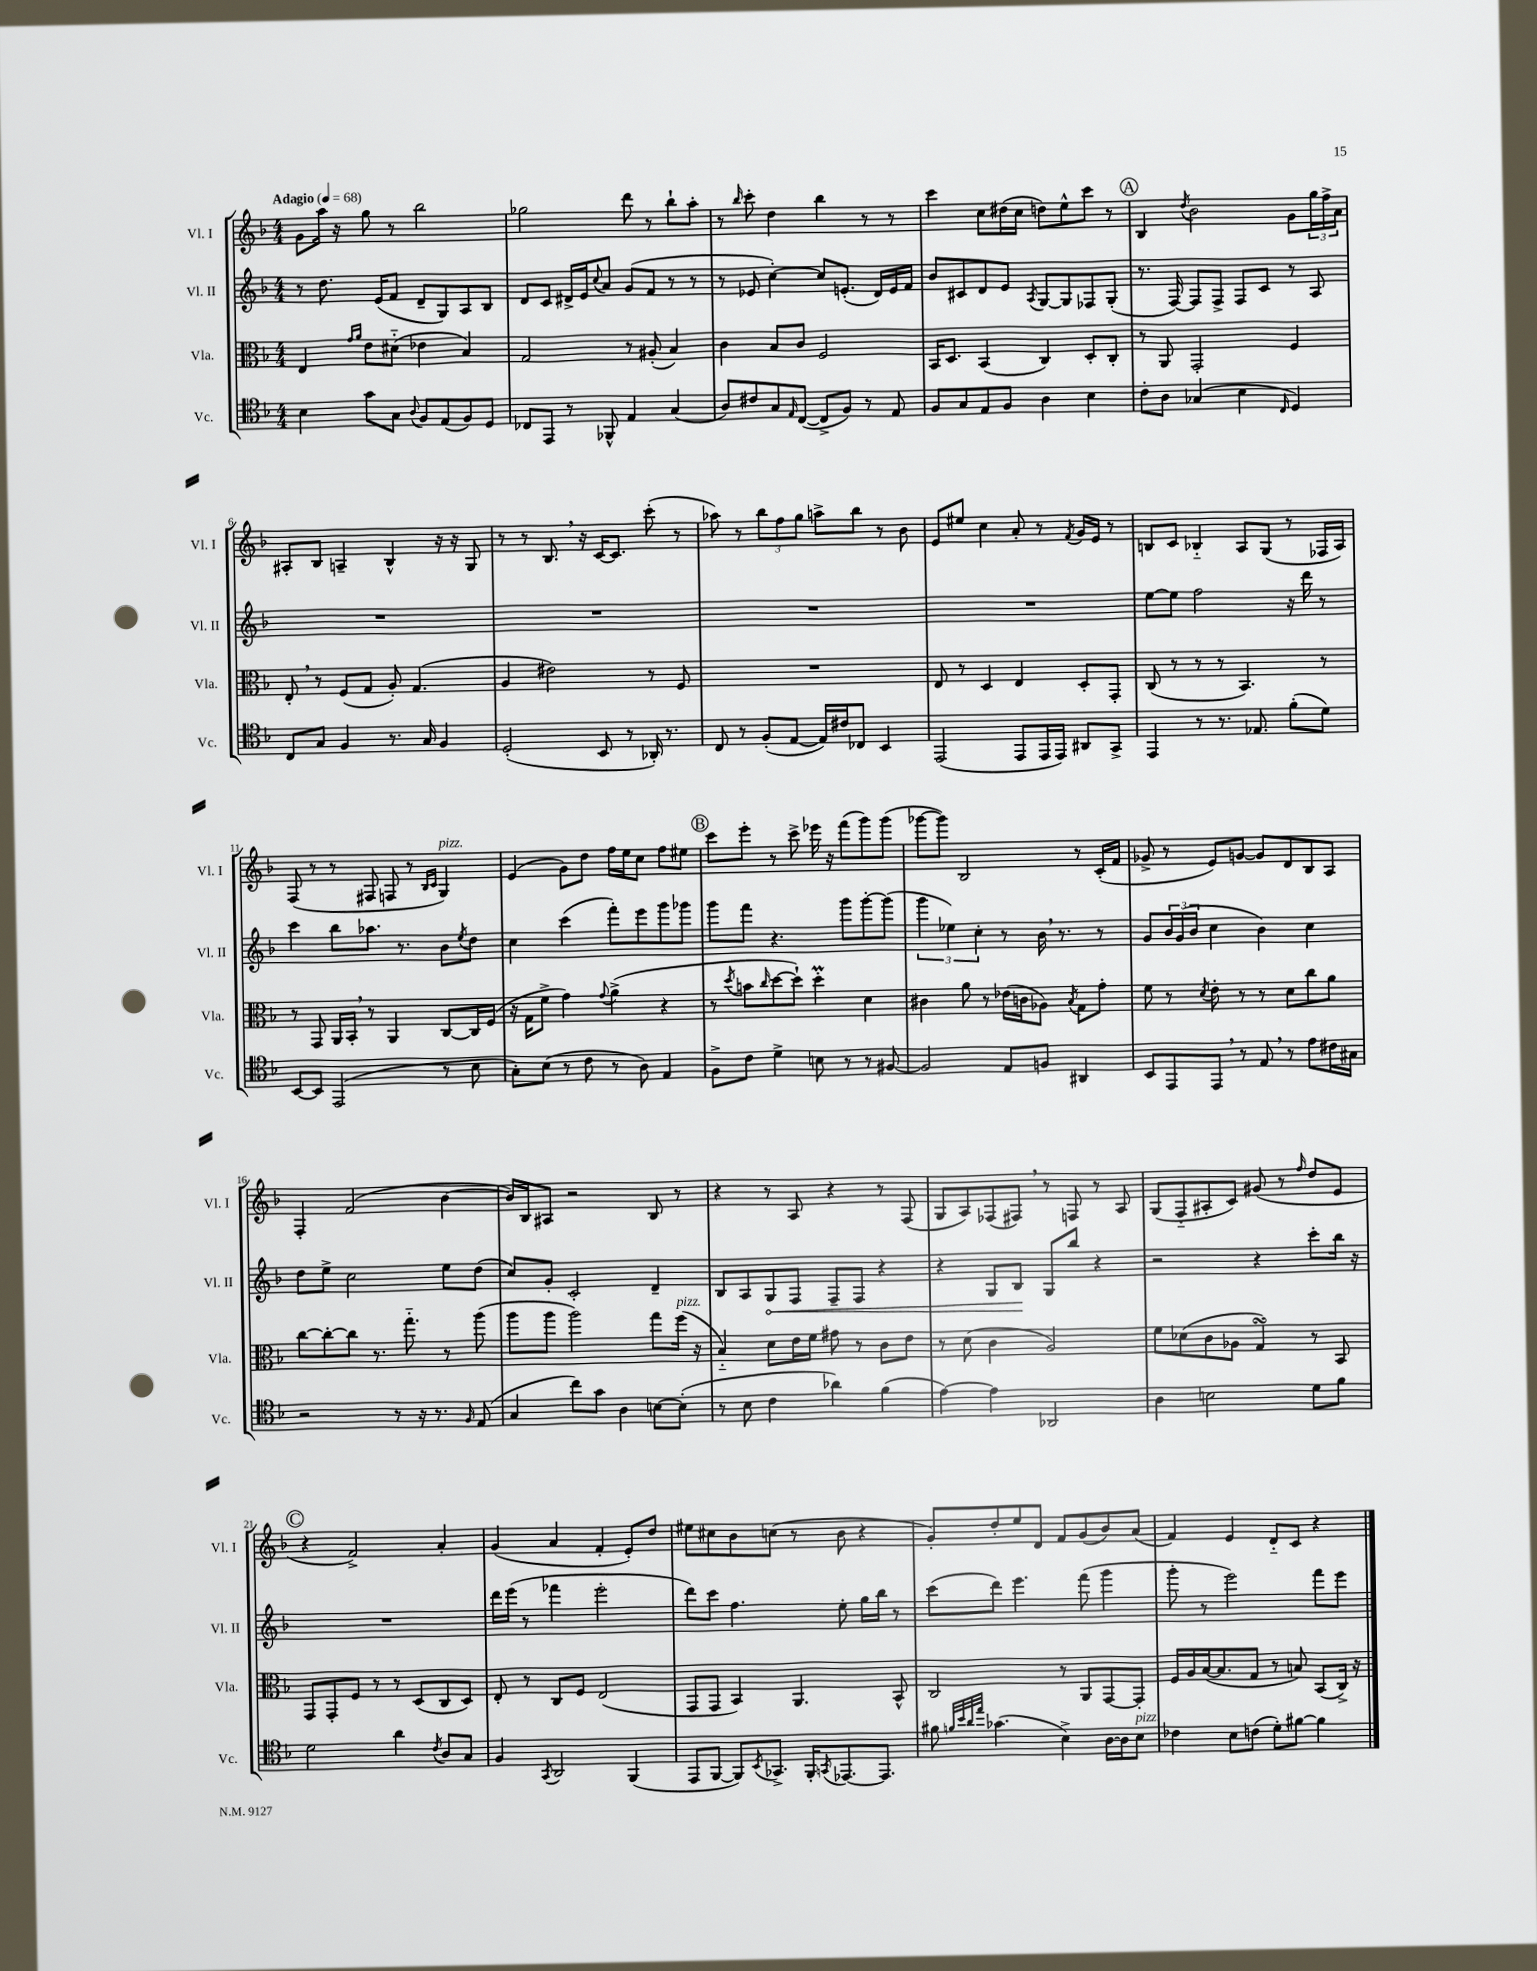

**kern	**kern	**kern	**dynam	**kern
*part4	*part3	*part2	*part2	*part1
*staff4	*staff3	*staff2	*staff2	*staff1
*I"Vc.	*I"Vla.	*I"Vl. II	*	*I"Vl. I
*I'Vc.	*I'Vla.	*I'Vl. II	*	*I'Vl. I
*clefC4	*clefC3	*clefG2	*	*clefG2
*k[b-]	*k[b-]	*k[b-]	*	*k[b-]
*M4/4	*M4/4	*M4/4	*	*M4/4
*MM68	*MM68	*MM68	*	*MM68
=1	=1	=1	=1	=1
!	!	!	!	!LO:TX:a:B:t=Adagio
4B-\	4E/	8r	.	8g\L
.	.	8.dd\	.	16aa\Jk
.	.	.	.	16r
.	16qqg/LL	.	.	.
.	16qqa/JJ	.	.	.
8g\L	8e\L	.	.	8gg\
.	.	(16e/KL	.	.
8G\J	(8d#X\J	8f/J	.	8r
8qqA/	.	.	.	.
8F/L	4e-X\	8d~/L	.	2bb-\
(8E/	.	8G/)	.	.
8F/)	4B-/)	8A/	.	.
8D/J	.	8B-/J	.	.
=2	=2	=2	=2	=2
8C-X/L	2G/	8d/L	.	2gg-X\
8EE/J	.	8c/J	.	.
8r	.	16d#X^/LL	.	.
.	.	16e/J	.	.
.	.	8qqcc/	.	.
8FF-X^^/	.	8a/J	.	.
4E/	8r	(8g/L	.	8ddd\
.	(8A#X'/	8f/J	.	8r
(4G/	4B-/)	8r	.	8bb-`\L
.	.	8r	.	8aa'\J
=3	=3	=3	=3	=3
8A/L)	4c\	8r	.	8r
.	.	.	.	16qqbb-/
8c#X/	.	8e-X/	.	8ccc'\
8G/	8B-/L	[4cc'\)	.	4dd\
16qqE/	.	.	.	.
([8C/J	8c/J	.	.	.
8C^/L]	2F/	8cc/L]	.	4bb-\
8F/J)	.	(8.en'/J	.	.
8r	.	.	.	8r
.	.	16d/LL)	.	.
8E/	.	16e/	.	8r
.	.	16f/JJ	.	.
=4	=4	=4	=4	=4
8F/L	16BB-/KL	8b-/L	.	4ccc\
.	8.D/J	.	.	.
8G/	.	8c#X/	.	.
8E/	(4BB-/	8d/	.	8cc\L
8F/J	.	8e/J	.	(16dd#X\L
.	.	.	.	16cc\JJ
.	.	8qA/	.	.
4A\	4C/)	[8G/L	.	8ddn\L)
.	.	8G/]	.	8ee^^\
4B-\	8D'/L	8F-X/	.	8ccc\J
.	8C'/J	(8G'/J	.	8r
!!LO:REH:place=s1:t=A
=5	=5	=5	=5	=5
8c'\L	8r	8.r	.	4B-/
8A\J	8AA/	.	.	.
.	.	[16F/)	.	.
.	.	.	.	8qdd/
(4G-X/	2GG'/	8F/L]	.	2b-\
.	.	8F^/J	.	.
4B-\	.	8F/L	.	.
.	.	8c/J	.	.
16qqC/	.	.	.	.
4D/)	4F/	8r	.	8g\L
.	.	8A/	.	24gg\L
.	.	.	.	24ff^\
.	.	.	.	24a\JJ
!!LO:LB:g=z
=6	=6	=6	=6	=6
8C/L	8E',/	1r	.	8A#X'/L
8G/J	8r	.	.	8B-/J
4F/	(8F/L	.	.	4An~/
.	8G/J	.	.	.
8.r	8A'/)	.	.	4B-^^/
.	(4.G/	.	.	.
16G/	.	.	.	.
4F/	.	.	.	16r
.	.	.	.	16r
.	.	.	.	8G/
=7	=7	=7	=7	=7
(2D'/	4A/	1r	.	8r
.	.	.	.	8r
.	2e#X\)	.	.	8.B-,/
.	.	.	.	16r
8BB-/	.	.	.	[16c/KL
.	.	.	.	8.c/J]
8r	.	.	.	.
16AA-X'/)	8r	.	.	(8ccc'\
8.r	.	.	.	.
.	8F/	.	.	8r
=8	=8	=8	=8	=8
8C/	1r	1r	.	8aa-X\)
8r	.	.	.	8r
(8F'/L	.	.	.	12bb-\L
.	.	.	.	12ff\
[8E/J	.	.	.	.
.	.	.	.	12gg\J
16E/LL])	.	.	.	8aan^\L
16c#X/J	.	.	.	.
8C-X/J	.	.	.	8bb-\J
4BB-/	.	.	.	8r
.	.	.	.	8b-\
=9	=9	=9	=9	=9
(2EE/	8E/	1r	.	8e/L
.	8r	.	.	8ee#X/J
.	4D/	.	.	4cc\
8EE/L	4E/	.	.	8a'/
16EE/L	.	.	.	8r
16EE/JJ)	.	.	.	.
.	.	.	.	8qf/
8AA#X/L	8D'/L	.	.	16g/LL
.	.	.	.	16e/JJ
8GG^/J	8GG'/J	.	.	8r
=10	=10	=10	=10	=10
4EE/	(8C/	[8ee\L	.	8Bn/L
.	8r	8ee\J]	.	8c/J
8r	8r	2ff\	.	4B-X/
8.r	8r	.	.	.
.	4.BB-/)	.	.	8A/L
8.E-X/	.	.	.	.
.	.	.	.	(8G/J
(8f'\L	.	16r	.	8r
.	.	16ddd\	.	.
8d\J)	8r	8r	.	16F-X/LL
.	.	.	.	16A/JJ)
!!LO:LB:g=z
=11	=11	=11	=11	=11
[8BB-/L	8r	4ccc\	.	(8F/
8BB-/J]	8GG/	.	.	8r
(2EE/	16AA/LL	8bb-\L	.	8r
.	16BB-',/JJ	.	.	.
.	8r	8.aa-X\J	.	8F#X/
.	4AA/	.	.	8Fn/
.	.	8.r	.	.
.	.	.	.	8r
.	.	.	.	16qqB-/LL
.	.	.	.	16qqc/JJ
!	!	!	!	!LO:TX:a:i:t=pizz.
8r	[8C/L	8b-\L	.	4G/)
.	.	8qee/	.	.
8B-\	16C/L]	8dd\J	.	.
.	(16F/JJ	.	.	.
=12	=12	=12	=12	=12
8G'\L)	16r	4cc\	.	(4e/
.	16G\KL	.	.	.
(8B-\J	8f^\J	.	.	.
8r	4g\)	(4ccc\	.	8g\L)
8c\	.	.	.	8dd\J
.	8qqg/	.	.	.
8r	(4a^\	8fff'\L)	.	16ff\LL
.	.	.	.	16ee\J
8A\)	.	8eee\	.	8cc\J
4E/	4r	8ggg\	.	8ff\L
.	.	8ggg-X\J	.	8ee#X\J
!!LO:REH:place=s1:t=B
=13	=13	=13	=13	=13
8F^\L	8r	8ggg\L	.	8ccc\L
.	8qdd/	.	.	.
8c\J	8bn\L	8fff\J	.	8eee'\J
.	16qqcc/	.	.	.
4d^\	[8dd\	4.r	.	8r
.	8dd`\J])	.	.	8ccc^\
8Bn\	4ddM'\	.	.	16eee-X\
.	.	.	.	16r
8r	.	8ggg\L	.	(8fff\L
8r	4d\	[8ggg'\	.	8ggg\)
[8F#X/	.	(8ggg\J]	.	(8ggg\J
=14	=14	=14	=14	=14
2F#/]	4c#X\	6ggg\	.	[8ggg-X\L
.	.	.	.	8ggg-\J])
.	.	6ee-X\)	.	.
.	8a\	.	.	2B-/
.	.	6cc'\	.	.
.	8r	.	.	.
8E/L	(16e-X\LL	8r	.	.
.	16cn\J	.	.	.
8Fn/J	8A-X\J)	16b-,\	.	.
.	.	8.r	.	.
.	8qB-/	.	.	.
4AA#X/	8G\L	.	.	8r
.	8g'\J	8r	.	(16c'/LL
.	.	.	.	16f/JJ
=15	=15	=15	=15	=15
8BB-/L	8f\	8g/L	.	8g-X^/
8EE/	8r	24b-/L	.	8r
.	.	(24g/	.	.
.	.	24b-/JJ	.	.
.	8qd/	.	.	.
8EE,/J	8e'\	4cc\	.	8e/L)
8r	8r	.	.	[8gn/J
8E,/	8r	4b-\)	.	8g/L]
8r	8d\L	.	.	8d/
8e\L	8cc\	4cc\	.	8B-/
16c#X\L	8a\J	.	.	8A/J
16G#X\JJ	.	.	.	.
!!LO:LB:g=z
=16	=16	=16	=16	=16
2r	[8cc\L	8dd\L	.	4F'/
.	8cc'\_	8ee^\J	.	.
.	8cc\J]	2cc\	.	(2f/
.	8.r	.	.	.
8r	.	.	.	.
.	8.gg\	.	.	.
16r	.	.	.	.
8.r	.	.	.	.
.	8r	8ee\L	.	[4b-\
16qqF/	.	.	.	.
(8E/	(8aa\	(8dd\J	.	.
=17	=17	=17	=17	=17
4G/	8aa\L	8cc/L)	.	16b-/LL])
.	.	.	.	16B-/J
.	8aa\J	8g'/J	.	8A#X/J
8cc\L)	2aa\)	2c'/	.	2r
8g\J	.	.	.	.
4A\	.	.	.	.
[8Bn\L	8gg\L	4d~/	.	8B-/
!	!LO:TX:a:i:t=pizz.	!	!	!
(8B'\J]	(16ff\Jk	.	.	8r
.	16r	.	.	.
=18	=18	=18	=18	=18
8r	4B-/)	8B-/L	.	4r
8B-\	.	8A/	.	.
!	!	!	!LO:HP:b	!
4c\	8d\L	8G/	<	8r
.	16e\L	8F/J	.	8A/
.	16f\JJ	.	.	.
4a-X\)	8g#X\	8F~/L	.	4r
.	8r	8F/J	.	.
(4f\	8c\L	4r	.	8r
.	8e\J	.	.	(8F/
=19	=19	=19	=19	=19
[4e\)	8r	4r	.	8G/L
.	(8d\	.	.	8A/)
4e\]	4c\	8G/L	.	(8F-X/
.	.	8B-/J	.	8F#X,/J)
2AA-X/	2A/)	8G/L	[	8r
.	.	8bb-/J	.	8Fn/
.	.	4r	.	8r
.	.	.	.	8A/
=20	=20	=20	=20	=20
4A\	8f\L	2r	.	(8G/L
.	(8d-X\	.	.	8F/
2Bn\	8c\	.	.	8A#X'/
.	8A-X\J	.	.	8c/J)
.	4GsSSS/)	4r	.	(8g#X/
.	.	.	.	8r
.	.	.	.	16qqff/
8d\L	8r	8ccc'\L	.	8dd/L
8f\J	8BB-/	16bb-\Jk	.	8e/J
.	.	16r	.	.
!!LO:LB:g=z
!!LO:REH:place=s1:t=C
=21	=21	=21	=21	=21
2d\	8GG/L	1r	.	4r
.	8GG'/	.	.	.
.	8F/J	.	.	2f^/)
.	8r	.	.	.
4a\	8r	.	.	.
.	(8D/L	.	.	.
8qc/	.	.	.	.
8A/L	8C/	.	.	4a'/
8G/J	8D/J)	.	.	.
=22	=22	=22	=22	=22
4F/	8E'/	16ddd\LL	.	(4g/
.	.	(16eee\JJ	.	.
.	8r	8r	.	.
8qGG/	.	.	.	.
2AA/	8C/L	4fff-X\	.	4a/
.	8F/J	.	.	.
.	(2E/	2eee'\	.	4f'/
(4FF/	.	.	.	8e'/L)
.	.	.	.	8dd/J
=23	=23	=23	=23	=23
8EE/L	8GG/L	8ddd\L)	.	8ee#X\L
[8FF/J	8GG/J	8ccc\J	.	8cc#X\
8FF/L])	4BB-/)	4.ff\	.	8b-\
8qBB-/	.	.	.	.
8.GG-X^/J	.	.	.	(8ccn\J
.	4.AA/	.	.	8r
16FF'/KL	.	.	.	.
8qGGn/	.	.	.	.
[8.EE-X/	.	8ee'\	.	8b-\
.	.	16gg\LL	.	4r
8.EE-/J]	.	16bb-\JJ	.	.
.	8BB-^^/	8r	.	.
=24	=24	=24	=24	=24
8f#X\	2C/	(8ccc\L	.	8g'/L)
32qqfn/LLL	.	.	.	.
32qqb-/	.	.	.	.
32qqa/	.	.	.	.
32qqee/JJJ	.	.	.	.
(4.g-X\	.	8ddd\J)	.	8dd'/
.	.	4.eee\	.	8ee/
.	.	.	.	8d/J
4B-^\)	8r	.	.	8f/L
.	8AA/L	(8fff\	.	(8g/
[16A\LL	[8GG/	4ggg\	.	8b-/)
16A\J]	.	.	.	.
!LO:TX:a:i:t=pizz.	!	!	!	!
8B-\J	8GG'/J]	.	.	(8a/J
=25	=25	=25	=25	=25
4c-X\	16F/LL	8ggg'\	.	4f/)
.	16A/	.	.	.
.	([16B-/J	8r	.	.
.	8.B-/]	.	.	.
8B-\L	.	2eee\)	.	4e/
(8cn\J	8G/J	.	.	.
8d'\L)	8r	.	.	8d/L
[8f#X\J	8Bn/)	.	.	8c/J
4f#\]	(8BB-/L	8fff\L	.	4r
.	16C^/Jk)	8eee\J	.	.
.	16r	.	.	.
==	==	==	==	==
*-	*-	*-	*-	*-
